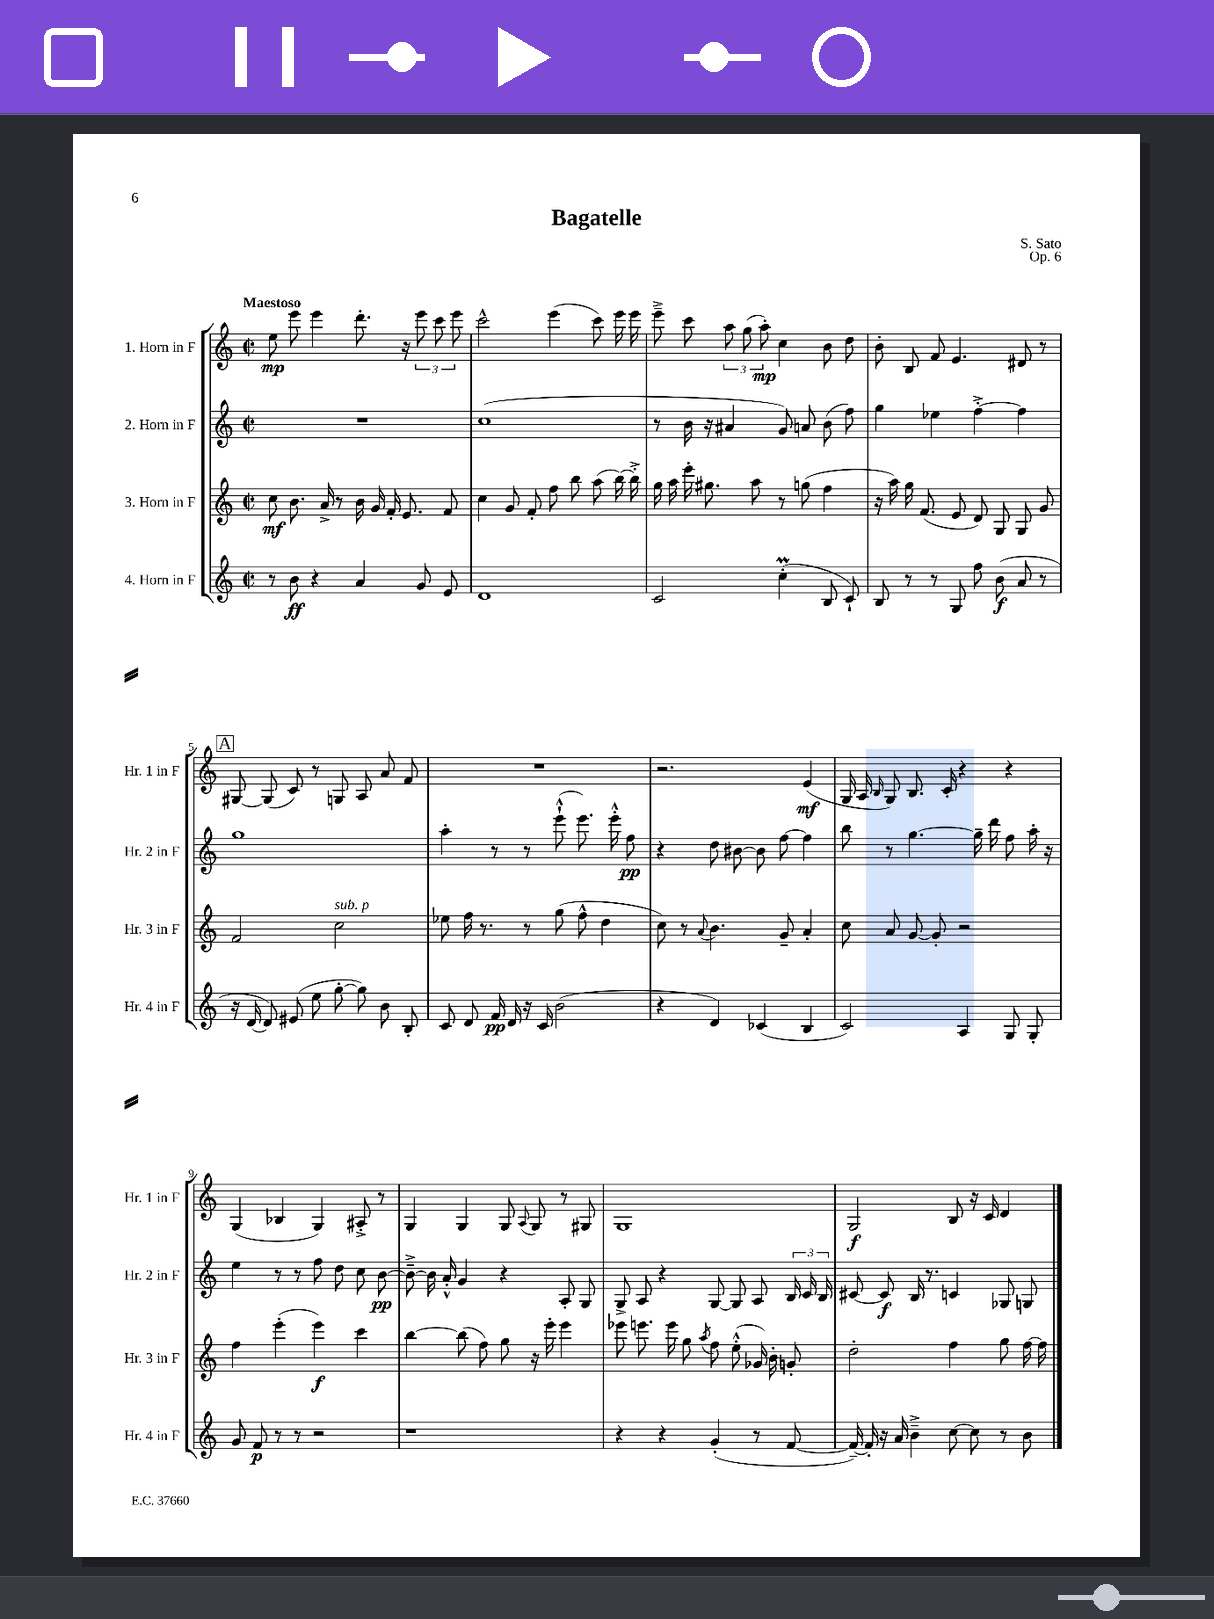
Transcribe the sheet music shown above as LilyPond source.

\header { title = "Bagatelle" composer = "S. Sato" opus = "Op. 6" }
<<
\new StaffGroup <<
\new Staff = "s0" \with { instrumentName = "1. Horn in F" shortInstrumentName = "Hr. 1 in F" } {
    \clef treble \key c \major \defaultTimeSignature \time 2/2 \tempo "Maestoso"
    \autoBeamOff e''8\mp e'''8 e'''4 d'''8.-. r16 \tuplet 3/2 { e'''8 c'''8 e'''8 } |
    c'''2-^ e'''4( c'''8) e'''16 e'''16 |
    e'''8---> c'''8 \tuplet 3/2 { a''8 g''8( a''8-.\mp) } c''4 b'8 d''8 |
    b'8-. b8 f'8 e'4. dis'8 r8 |
    \mark \markup { \box "A" } gis8~ gis8( c'8) r8 g8 a8 a'8 f'8 |
    R1 |
    r2. e'4\mf( |
    g16 a16 \grace { b16 } g8) b8. c'16-. r4 r4 |
    g4( bes4 g4) ais8-.-> r8 |
    g4 g4 g8 \appoggiatura { a8 } g8 r8 gis8 |
    g1 |
    g2\f b8 r16 c'16 d'4 \bar "|." |
}
\new Staff = "s1" \with { instrumentName = "2. Horn in F" shortInstrumentName = "Hr. 2 in F" } {
    \clef treble \key c \major \defaultTimeSignature \time 2/2
    \autoBeamOff R1 |
    c''1( |
    r8 b'16 r16 ais'4 g'8) a'8 b'8( f''8) |
    g''4 ees''4 f''4~-.-> f''4 |
    \mark \markup { \box "A" } g''1 |
    a''4-. r8 r8 e'''8-!-^( e'''8.) e'''16-.-^ f''8\pp |
    r4 d''8 bis'8~ bis'8 f''8~ f''4 |
    b''8 r8 g''4.~ g''16-- d'''16 f''8 a''16-. r16 |
    e''4 r8 r8 f''8 d''8 c''8 b'8~\pp |
    b'8~---> b'16 a'16-.-^ g'4 r4 a8-. g8 |
    g8-> a8 r4 g8~ g8 a8 \tuplet 3/2 { b16 c'16 b16 } |
    cis'8~ cis'8\f b16 r8. c'4 ges8 g8 \bar "|." |
}
\new Staff = "s2" \with { instrumentName = "3. Horn in F" shortInstrumentName = "Hr. 3 in F" } {
    \clef treble \key c \major \defaultTimeSignature \time 2/2
    \autoBeamOff c''8\mf b'8. a'16-> r8 b'16 g'16 f'16-. e'8. f'8 |
    c''4 g'8 f'8-. f''8 b''8 a''8( b''16~) b''16-.-> |
    g''16 a''16 e'''16-. gis''8. a''8 r8 g''8( f''4 |
    r16 a''16) g''16 f'8.( e'8 d'8) g8 g8 g'8 |
    \mark \markup { \box "A" } f'2 c''2^\markup { \italic "sub. p" } |
    ees''8 f''16 r8. r8 g''8( f''8-^ d''4 |
    c''8) r8 \appoggiatura { a'8 } b'4. g'8-- a'4-. |
    c''8 a'8 g'8~ g'8-. r2 |
    f''4 e'''4-.( e'''4\f) c'''4 |
    b''4~ b''8( f''8) g''8 r16 e'''16-. e'''4 |
    ees'''8 e'''8. e'''16 g''8 \acciaccatura { a''8 } f''8 e''8-.-^( ges'16) b'16-. g'8-. |
    d''2-. f''4 g''8 f''16~ f''16 \bar "|." |
}
\new Staff = "s3" \with { instrumentName = "4. Horn in F" shortInstrumentName = "Hr. 4 in F" } {
    \clef treble \key c \major \defaultTimeSignature \time 2/2
    \autoBeamOff r8 b'8\ff r4 a'4 g'8 e'8 |
    d'1 |
    c'2 c''4-.\prall( b8 c'8-!) |
    b8 r8 r8 g8 f''8 b'8\f( a'8 r8 |
    \mark \markup { \box "A" } r16 d'16~ d'8) eis'8( e''8 g''8~-. g''8) b'8 b8-. |
    c'8 d'8 f'16\pp d'16 r16 c'16 b'2( |
    r4 d'4) ces'4( b4 |
    c'2) a4 g8 g8-. |
    g'8 f'8\p r8 r8 r2 |
    r1 |
    r4 r4 g'4-.( r8 f'8~ |
    f'16~--) f'16-. r16 a'16 b'4---> c''8~ c''8 r8 b'8 \bar "|." |
}
>>
>>
